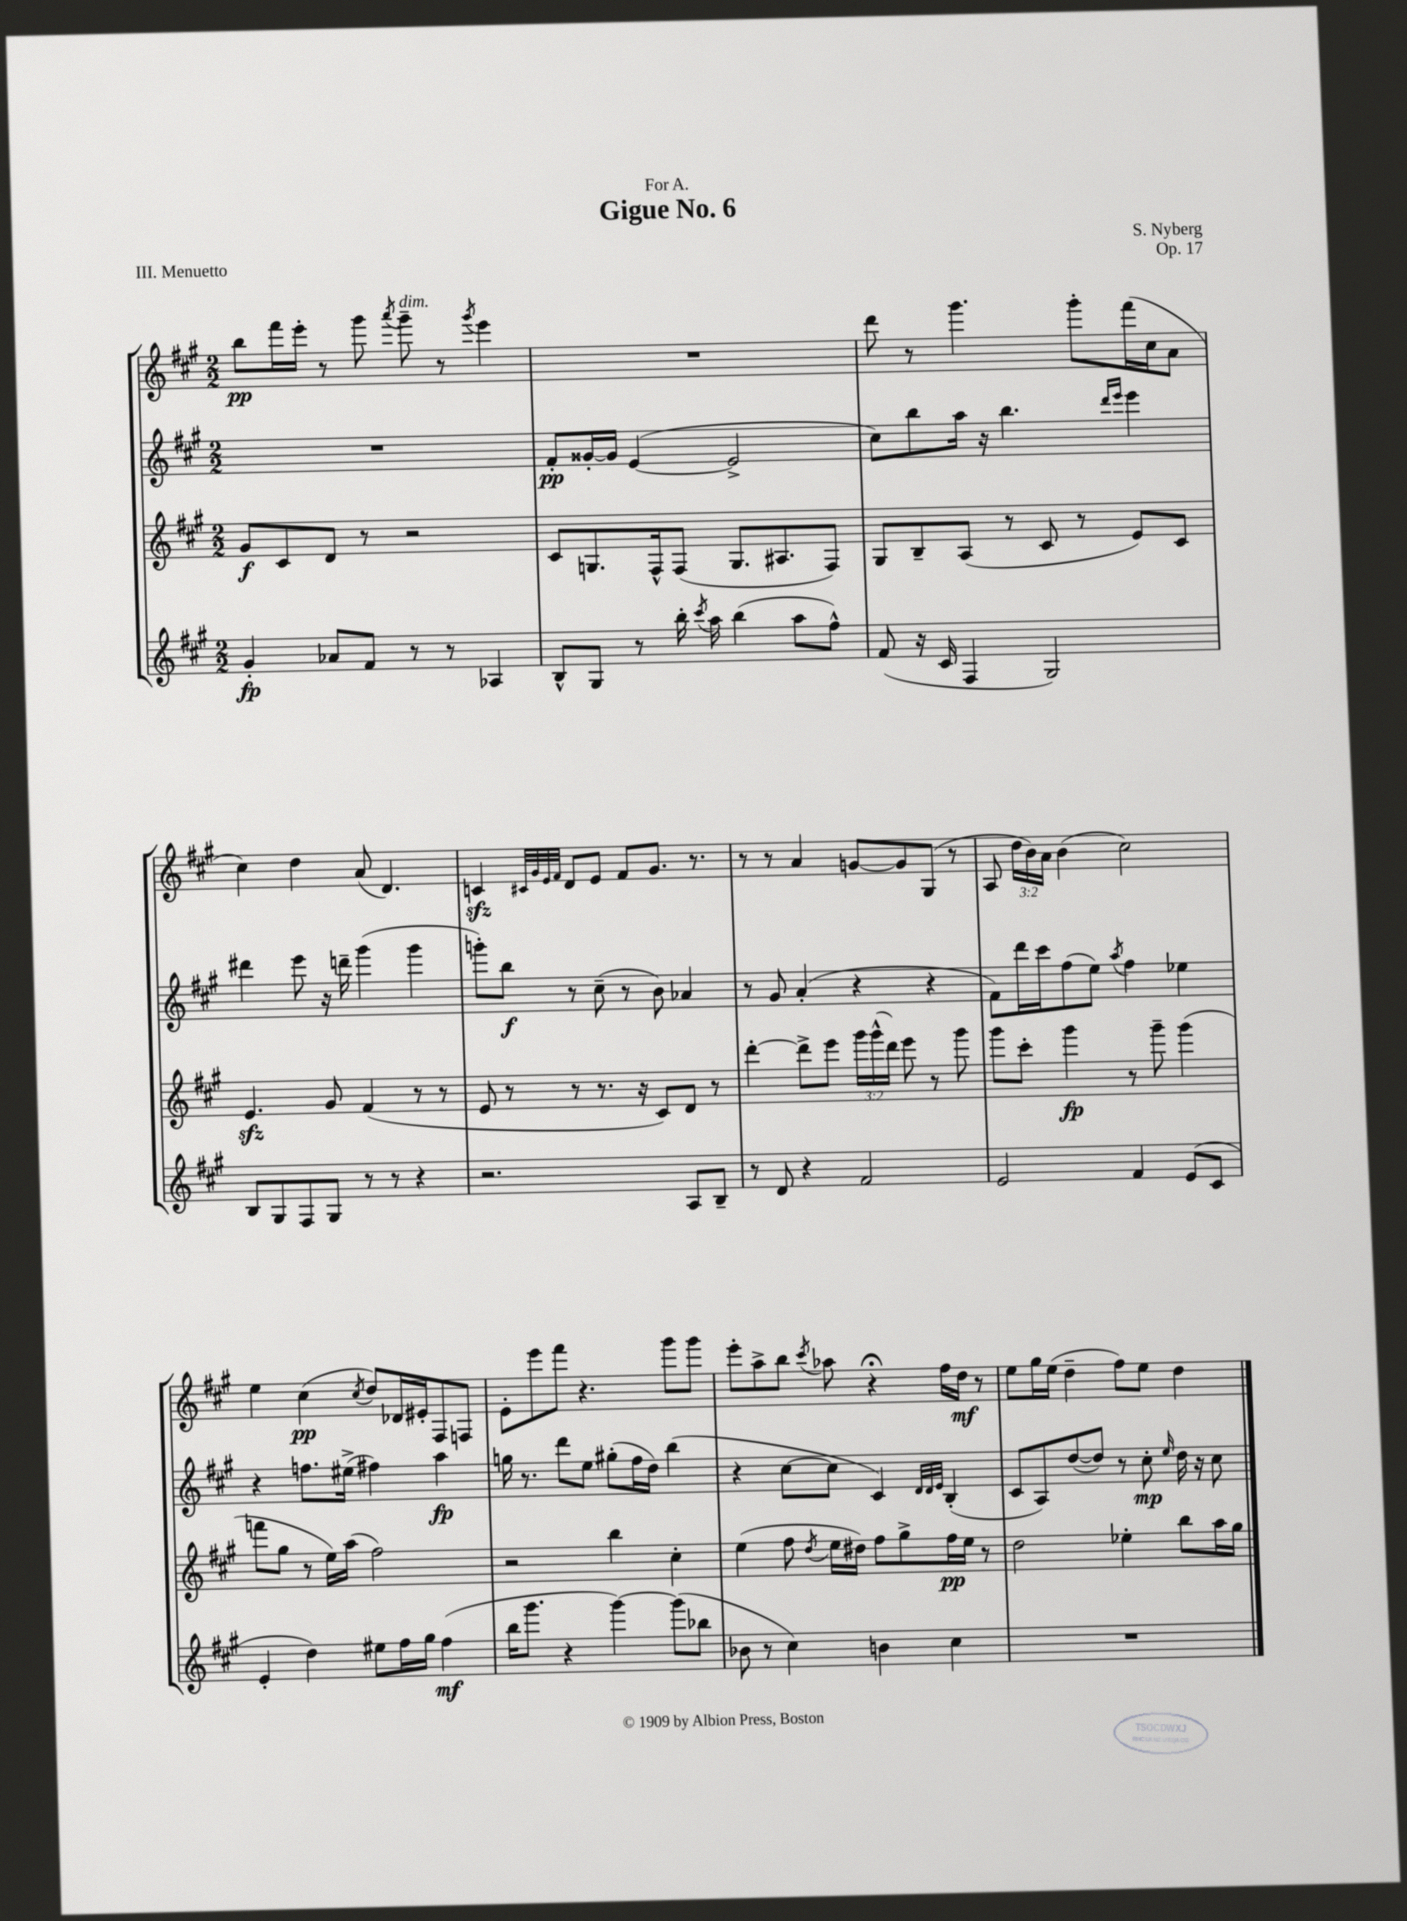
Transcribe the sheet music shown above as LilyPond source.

\header { title = "Gigue No. 6" composer = "S. Nyberg" dedication = "For A." opus = "Op. 17" piece = "III. Menuetto" }
<<
\new StaffGroup <<
\new Staff = "s0" {
    \clef treble \key a \major \numericTimeSignature \time 2/2 \override Staff.TupletNumber.text = #tuplet-number::calc-fraction-text
    \autoBeamOff b''8[\pp fis'''16 e'''16]-. r8 gis'''8 \acciaccatura { a'''8 } gis'''8--^\markup { \italic "dim." } r8 \acciaccatura { gis'''8 } e'''4 |
    R1 |
    d'''8 r8 gis'''4. gis'''8[-. fis'''16( cis''16 a'8] |
    cis''4) d''4 a'8( d'4.) |
    c'4\sfz \grace { cis'32[ gis'32 e'32 fis'32] } d'8[ e'8] fis'8[ gis'8.] r8. |
    r8 r8 a'4 g'8[~ g'8 gis8]( r8 |
    a8 \tuplet 3/2 { d''16[ b'16) a'16] } b'4( cis''2) |
    e''4 cis''4\pp( \acciaccatura { cis''8 } d''8[) des'16 eis'16-. fis8 f8] |
    e'8[-. e'''8 fis'''8] r4. gis'''8[ gis'''8] |
    e'''8[-. a''8-> b''8] \acciaccatura { cis'''8 } aes''8 r4\fermata fis''16[ d''16]\mf r8 |
    e''8[ gis''16 e''16]( d''4-- fis''8[) e''8] d''4 \bar "|." |
}
\new Staff = "s1" {
    \clef treble \key a \major \numericTimeSignature \time 2/2
    \autoBeamOff R1 |
    fis'8[-.\pp gisis'16~-. gisis'16] e'4~( e'2-> |
    cis''8[) b''8 a''16] r16 b''4. \grace { d'''16[ e'''16] } e'''4 |
    dis'''4 e'''8 r16 d'''16-- gis'''4( gis'''4 |
    g'''8[-.) b''8]\f r8 cis''8--( r8 b'8) aes'4 |
    r8 gis'8 a'4-.( r4 r4 |
    fis'8[) d'''16 cis'''16 fis''8( e''8]) \acciaccatura { a''8 } fis''4 ees''4 |
    r4 f''8.[ eis''16]->( fis''4) a''4\fp |
    g''16 r8. d'''8[ e''8] gis''8[-.( fis''16 d''16]) b''4( |
    r4 cis''8[~ cis''8] cis'4) \grace { d'32[ d'32 e'32] } b4-.( |
    cis'8[ a8) d''8~( d''8]) r8 cis''8-.\mp \grace { e''16 } d''16 r16 cis''8 \bar "|." |
}
\new Staff = "s2" {
    \clef treble \key a \major \numericTimeSignature \time 2/2 \override Staff.TupletNumber.text = #tuplet-number::calc-fraction-text
    \autoBeamOff gis'8[\f cis'8 d'8] r8 r2 |
    cis'8[ g8. fis16-^ fis8]( g8.[ ais8. fis8]) |
    gis8[ b8-- a8]( r8 cis'8 r8 e'8[) cis'8] |
    e'4.\sfz gis'8 fis'4( r8 r8 |
    e'8 r8 r8 r8. r16 cis'8[) d'8] r8 |
    d'''4~-. d'''8[-> e'''8] \tuplet 3/2 { gis'''16[ gis'''16-^( d'''16]) } e'''8 r8 gis'''8 |
    gis'''8[ cis'''8]-. gis'''4\fp r8 gis'''8-- gis'''4( |
    f'''8[ gis''8] r8 e''16[) a''16]( fis''2) |
    r2 b''4 cis''4-. |
    e''4( fis''8 \acciaccatura { d''8 } e''16[ dis''16]) fis''8[ gis''8-> fis''16\pp e''16] r8 |
    d''2 ees''4-. b''8[ a''16 gis''16] \bar "|." |
}
\new Staff = "s3" {
    \clef treble \key a \major \numericTimeSignature \time 2/2
    \autoBeamOff gis'4-.\fp aes'8[ fis'8] r8 r8 aes4 |
    b8[-^ gis8] r8 b''16-. \acciaccatura { cis'''8 } a''16 b''4( a''8[ fis''8]-^) |
    fis'8( r16 cis'16 fis4 gis2) |
    b8[ gis8 fis8 gis8] r8 r8 r4 |
    r2. a8[ b8]-- |
    r8 d'8 r4 fis'2 |
    e'2 fis'4 e'8[( cis'8] |
    e'4-. d''4) eis''8[ fis''16 gis''16] fis''4\mf( |
    b''16[ gis'''8.] r4 gis'''4~) gis'''8[( bes''8] |
    bes'8 r8 cis''4) b'4 cis''4 |
    R1 \bar "|." |
}
>>
>>
\layout { \context { \Score \remove "Bar_number_engraver" } }
